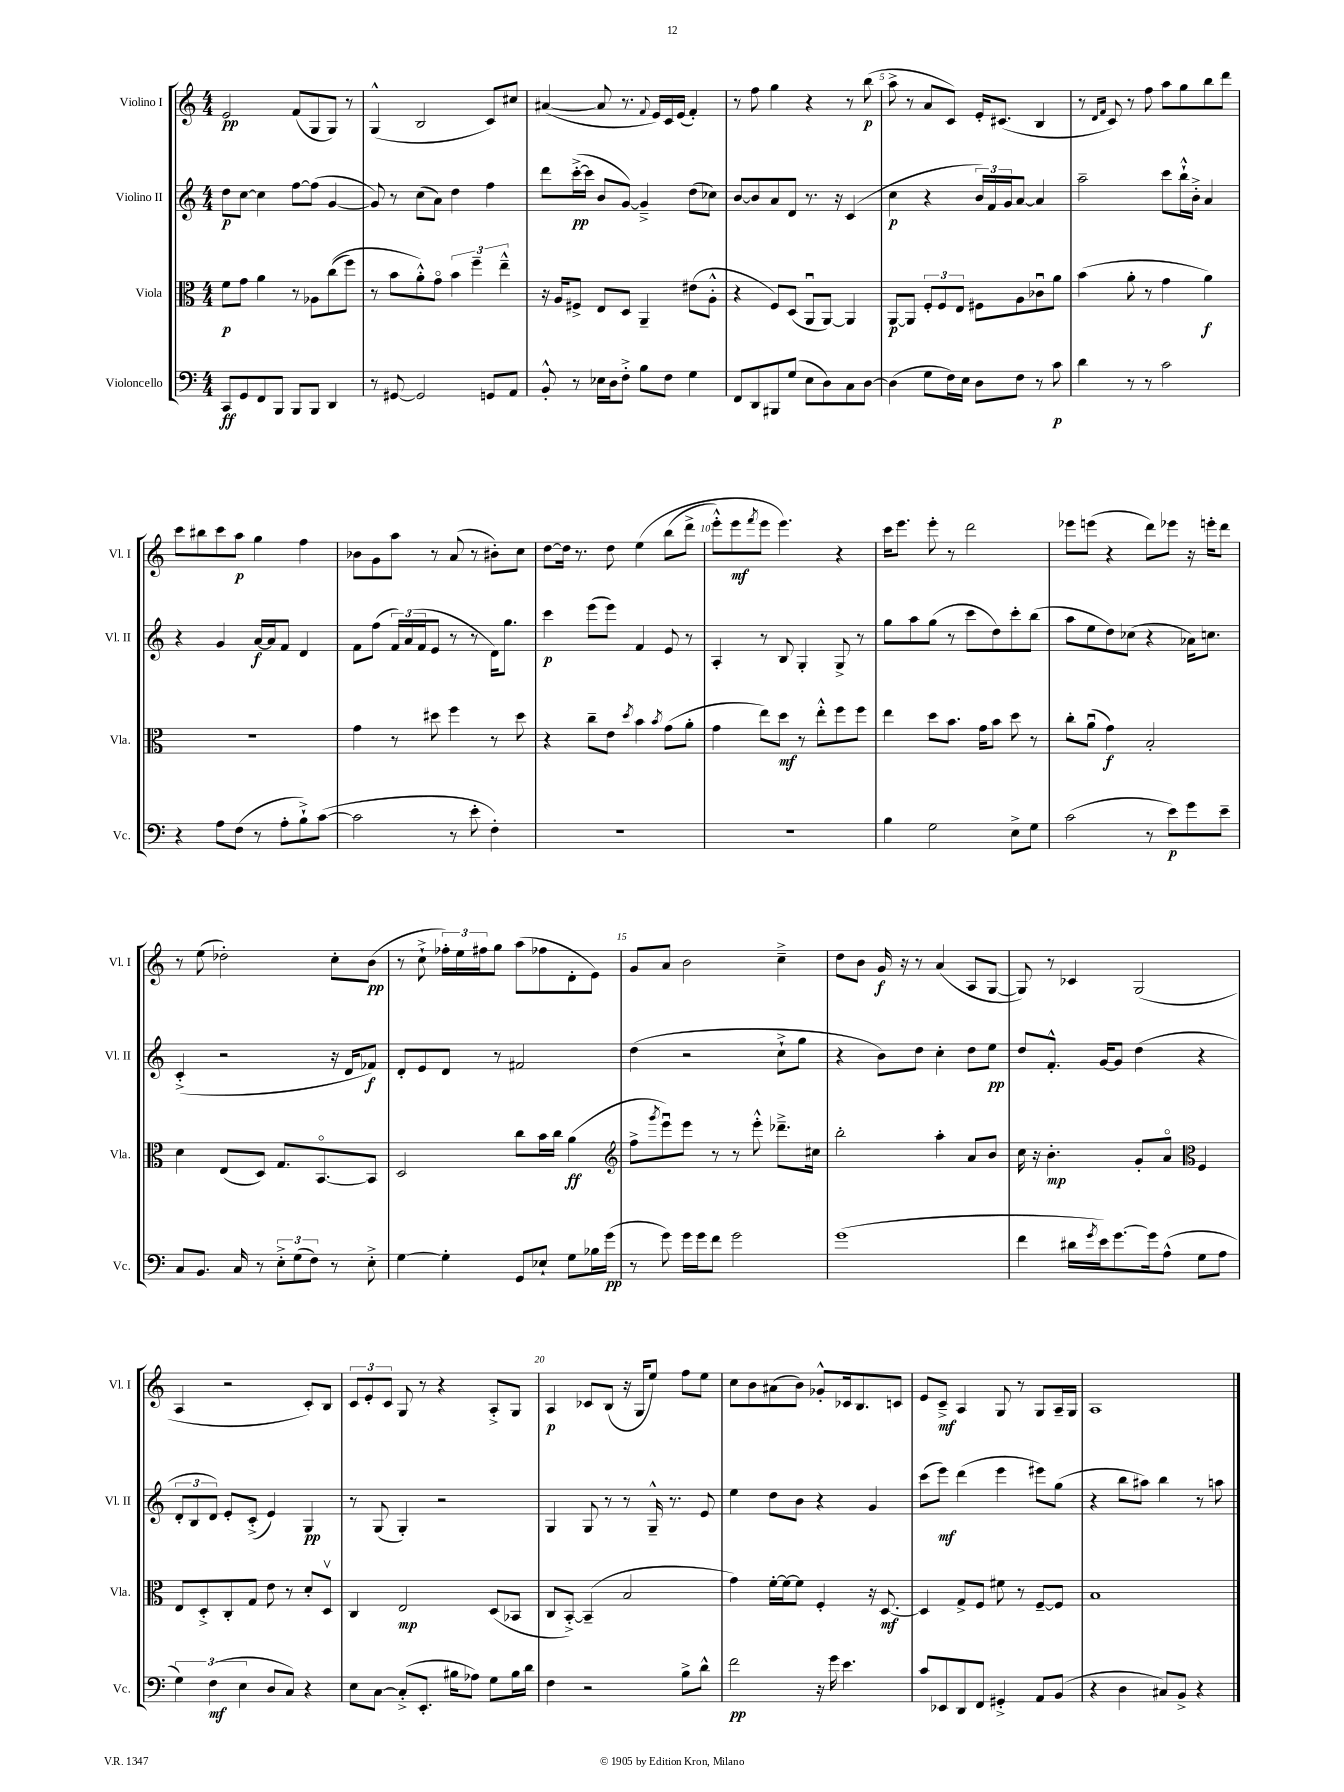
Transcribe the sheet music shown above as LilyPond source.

<<
\new StaffGroup <<
\new Staff = "s0" \with { instrumentName = "Violino I" shortInstrumentName = "Vl. I" } {
    \clef treble \key c \major \numericTimeSignature \time 4/4
    e'2\pp f'8( g8 g8) r8 |
    g4-^( b2 c'8) cis''8 |
    ais'4~( ais'8 r8. \appoggiatura { f'8 } e'16) c'16 e'16( f'4-.) |
    r8 f''8 g''4 r4 r8 b''8\p( |
    a''8-> r8 a'8 c'8) e'16-. cis'8.( b4 |
    r8 \grace { d'16 f'16 } c'8) r8 f''8 a''8 g''8 b''8 d'''8 |
    c'''8 bis''8 c'''8 a''8\p g''4 f''4 |
    bes'8 g'8 a''8 r8 a'8( r8 bis'8-.) c''8 |
    d''8~ d''16 r8. d''8 e''4\( b''8( d'''8-> |
    e'''8-.-^) e'''8\mf \acciaccatura { f'''8 } e'''8 e'''4.\) r4 |
    c'''16 e'''8. e'''8-. r8 d'''2 |
    ees'''8 e'''8( r4 d'''8) ees'''8 r16 e'''16-. d'''8 |
    r8 e''8( des''2-.) c''8-. b'8\pp( |
    r8 c''8-!-> \tuplet 3/2 { fes''16-.) e''16 fis''16 } g''8 a''8( fes''8 d'8-. e'8) |
    g'8 a'8 b'2 c''4---> |
    d''8 b'8 g'16\f r16 r8 a'4( a8 g8~ |
    g8) r8 ces'4 g2( |
    a4 r2 c'8-.) b8 |
    \tuplet 3/2 { c'8 e'8-. c'8 } g8 r8 r4 a8-.-> g8 |
    a4\p ces'8 b8( r16 g16 e''8) f''8 e''8 |
    c''8 b'8 ais'8( b'8) ges'8-.-^ ces'16 b8. c'8 |
    e'8 c'8--->\mf a4 g8 r8 g8 a16-- g16 |
    a1 \bar "|." |
}
\new Staff = "s1" \with { instrumentName = "Violino II" shortInstrumentName = "Vl. II" } {
    \clef treble \key c \major \numericTimeSignature \time 4/4
    d''8\p c''8~ c''4 f''8~ f''8( g'4~ |
    g'8) r8 c''8( a'8) d''4 f''4 |
    d'''8 c'''16~-.->\pp( c'''16 b'8 g'8~) g'4---> d''8( ces''8) |
    b'8~ b'8 a'8 d'8 r8. r16 c'4( |
    c''4\p r4 \tuplet 3/2 { b'16) f'16 g'16 } a'8~ a'4 |
    a''2-- c'''8 b''16-!-^ b'16-.-> a'4 |
    r4 g'4 a'16~\f a'16 f'8 d'4 |
    f'8 f''8( \tuplet 3/2 { f'16) a'16( f'16 } e'8 r8 r8 d'16) g''8. |
    c'''4\p e'''8( e'''8) f'4 e'8 r8 |
    a4-. r8 b8 g4-. g8-> r8 |
    g''8 a''8 g''8( r8 c'''8 d''8) c'''8-. b''8( |
    a''8 e''8 d''8) ces''8( r4 aes'16) c''8. |
    c'4-.->( r2 r16 d'16 fes'8\f) |
    d'8-. e'8 d'8 r8 fis'2 |
    d''4( r2 c''8-!-> g''8 |
    r4 b'8) d''8 c''4-. d''8 e''8\pp |
    d''8 f'8.-.-^ g'16~ g'8 d''4( r4 |
    \tuplet 3/2 { d'8-. b8 d'8) } e'8-. c'8-.->( e'4) g4\pp |
    r8 g8( g4-.) r2 |
    g4 g8 r8 r8 g16---^ r8. e'8 |
    e''4 d''8 b'8 r4 g'4 |
    c'''8( e'''8\mf) d'''4( e'''4 eis'''8) g''8( |
    r4 b''8 ais''8) b''4 r8 a''8 \bar "|." |
}
\new Staff = "s2" \with { instrumentName = "Viola" shortInstrumentName = "Vla." } {
    \clef alto \key c \major \numericTimeSignature \time 4/4
    f'8\p g'8 a'4 r8 aes8 c''8(\( f''8) |
    r8 b'8 a'8-.-^\) g'8\flageolet \tuplet 3/2 { b'4 f''4-- e''4---^ } |
    r16 a16 fis8-> e8 d8 a,4-- eis'8( a8-.-^ |
    r4 f8) d8( a,8\downbow a,8~) a,4 |
    a,8~\p a,8 \tuplet 3/2 { f8-. f8 e8 } fis8 a8 ces'8\downbow a'8 |
    b'4( a'8-. r8 g'4 a'4\f) |
    r1 |
    g'4 r8 dis''8 f''4 r8 dis''8 |
    r4 c''8-- e'8 \acciaccatura { d''8 } b'4 \acciaccatura { b'8 } g'8( a'8-. |
    g'4 e''8) d''8\mf r8 e''8-.-^ f''8 f''8 |
    e''4 d''8 b'8. g'16 b'8 d''8 r8 |
    c''8-. a'8\downbow( g'4\f) b2-. |
    d'4 e8( d8) g8. b,8.~\flageolet b,8 |
    d2 c''8 b'16 c''16 a'4\ff( |
    \clef treble f''8-> \acciaccatura { g'''8 } e'''8\downbow) e'''8 r8 r8 e'''8-.-^ des'''8.---> cis''16 |
    b''2-. a''4-. a'8 b'8 |
    c''16 r16 b'4.-.\mp g'8-. a'8\flageolet \clef alto f4 |
    e8 d8-.-> c8-. g8 e'8 r8 d'8-. d8\upbow |
    c4 e2\mp d8( bes,8 |
    c8 b,8~-.->) b,4--( b2 |
    g'4) f'16~-. f'16~ f'8 f4-. r16 d8.~\mf |
    d4 g8-> f8 fis'8 r8 f8~-- f8 |
    b1 \bar "|." |
}
\new Staff = "s3" \with { instrumentName = "Violoncello" shortInstrumentName = "Vc." } {
    \clef bass \key c \major \numericTimeSignature \time 4/4
    c,8\ff g,8 f,8 b,,8 b,,8 b,,8 d,4 |
    r8 gis,8~ gis,2 g,8 a,8 |
    b,8-.-^ r8 ees16 d16 f8-.-> b8 f8 g4 |
    f,8 d,8 bis,,8 g8( e8 d8) c8 d8~ |
    d4( g8 f16) e16 d8 f8 r8 c'8\p |
    d'4 r8 r8 c'2 |
    r4 a8 f8( r8 a8-. b8-!->) c'8~( |
    c'2 r8 e'8-. f4-.) |
    R1 |
    R1 |
    b4 g2 e8-> g8 |
    c'2( r8 e'8\p) g'8 e'8-- |
    c8 b,8. c16 r8 \tuplet 3/2 { e8-.-> g8( f8) } r8 e8-.-> |
    g4~ g4-. g,8 ees8-! g8 bes16 g'16\pp( |
    r8 g'8) g'16 g'16 f'8 g'2 |
    g'1( |
    f'4 dis'16 \acciaccatura { g'8 } e'16) g'8.~ g'16 a8-^( g8 a8 |
    \tuplet 3/2 { g4) f4\mf( e4 } d8 c8) r4 |
    e8 c8~ c8-.->( e,8.-. bis16 aes8) g8 bis16 d'16 |
    f4 r2 b8-> d'8-^ |
    f'2\pp r16 g'16 e'4. |
    c'8 ees,8 d,8 f,8 gis,4-.-> a,8 b,8( |
    r4 d4 cis8) b,8-> r4 \bar "|." |
}
>>
>>
\layout { \context { \Score \override BarNumber.break-visibility = ##(#f #t #t) barNumberVisibility = #(every-nth-bar-number-visible 5) } }
